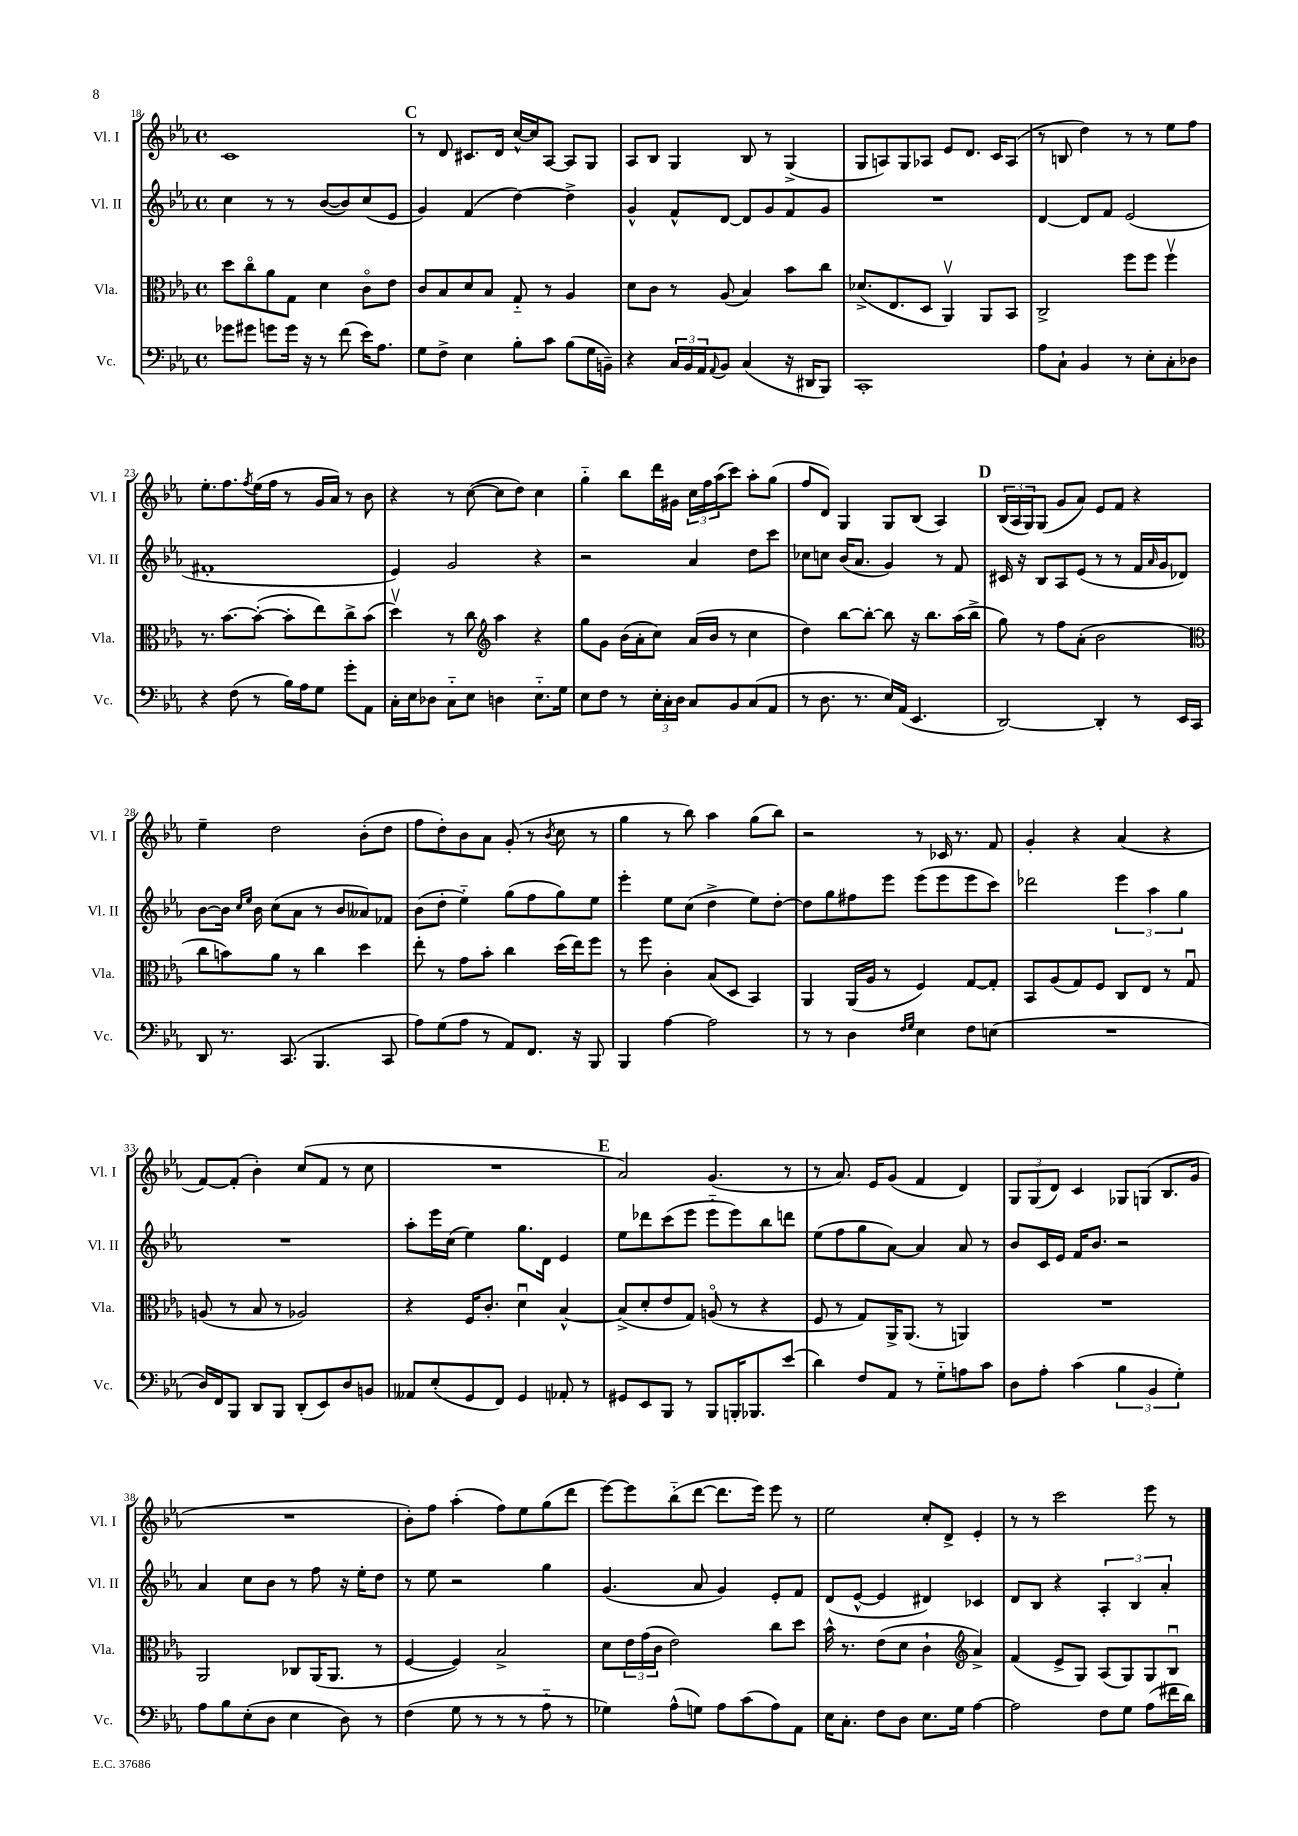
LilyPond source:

<<
\new StaffGroup <<
\new Staff = "s0" \with { instrumentName = "Vl. I" shortInstrumentName = "Vl. I" } {
    \clef treble \key ees \major \defaultTimeSignature \time 4/4
    c'1 |
    \mark \markup { \bold "C" } r8 d'8 cis'8. d'16 c''16~-^ c''16 aes8~ aes8 g8 |
    aes8 bes8 g4 bes8 r8 g4->( |
    g8 a8) g8 aes8 ees'8 d'8. c'16 aes8( |
    r8 b8 d''4) r8 r8 ees''8 f''8 |
    ees''8.-. f''8. \acciaccatura { f''8 } ees''16( f''16 r8 g'16 aes'16) r8 bes'8 |
    r4 r8 c''8~( c''8 d''8) c''4 |
    g''4-_ bes''8 d'''16 gis'16 \tuplet 3/2 { c''16 f''16 aes''16( } c'''8) aes''8-. g''8( |
    f''8 d'8) g4 g8 bes8( aes4) |
    \mark \markup { \bold "D" } \tuplet 3/2 { bes16( aes16 g16) } g8( g'8 aes'8) ees'8 f'8 r4 |
    ees''4-- d''2 bes'8-.( d''8 |
    f''8 d''8-.) bes'8 aes'8 g'8-.( r8 \acciaccatura { bes'8 } c''8 r8 |
    g''4 r8 bes''8) aes''4 g''8( bes''8) |
    r2 r8 ces'16 r8. f'8 |
    g'4-. r4 aes'4( r4 |
    f'8~) f'8-.( bes'4-.) c''8( f'8 r8 c''8 |
    R1 |
    \mark \markup { \bold "E" } aes'2) g'4.( r8 |
    r8 aes'8.) ees'16 g'8( f'4 d'4) |
    \tuplet 3/2 { g8 g8( d'8) } c'4 ges8 g8( bes8. g'16 |
    R1 |
    bes'8-.) f''8 aes''4-.( f''8) ees''8 g''8( d'''8 |
    ees'''8~) ees'''8 bes''8-_( d'''8~ d'''8. ees'''16) ees'''8 r8 |
    ees''2 c''8-. d'8-> ees'4-. |
    r8 r8 c'''2 ees'''8 r8 \bar "|." |
}
\new Staff = "s1" \with { instrumentName = "Vl. II" shortInstrumentName = "Vl. II" } {
    \clef treble \key ees \major \defaultTimeSignature \time 4/4
    c''4 r8 r8 bes'8~( bes'8) c''8( ees'8 |
    \mark \markup { \bold "C" } g'4) f'4( d''4~) d''4-> |
    g'4-^ f'8-^ d'8~ d'8 g'8 f'8 g'8 |
    R1 |
    d'4~ d'8 f'8 ees'2( |
    fis'1-. |
    ees'4) g'2 r4 |
    r2 aes'4 d''8 c'''8 |
    ces''8 c''8 bes'16( aes'8. g'4) r8 f'8 |
    \mark \markup { \bold "D" } cis'16 r16 bes8 aes8 ees'8( r8 r8 f'16 \grace { aes'16 } g'16 des'8) |
    bes'8~ bes'16 \grace { c''16 ees''16 } bes'16 c''8( aes'8 r8 bes'8 aeses'8) fes'8 |
    bes'8( d''8-. ees''4-_) g''8( f''8 g''8) ees''8 |
    ees'''4-. ees''8 c''8( d''4-> ees''8) d''8~-. |
    d''8 g''8 fis''8 ees'''8 ees'''8( ees'''8 ees'''8 c'''8) |
    des'''2 \tuplet 3/2 { ees'''4 aes''4 g''4 } |
    R1 |
    aes''8-. ees'''16 c''16( ees''4) g''8. d'16 ees'4 |
    \mark \markup { \bold "E" } ees''8 des'''8 c'''8( ees'''8 ees'''8-_ ees'''8) bes''8 d'''8 |
    ees''8( f''8 g''8 aes'8~) aes'4 aes'8 r8 |
    bes'8 c'16 ees'16 f'16 bes'8. r2 |
    aes'4 c''8 bes'8 r8 f''8 r16 ees''16-. d''8 |
    r8 ees''8 r2 g''4 |
    g'4.( aes'8 g'4) ees'8-. f'8 |
    d'8( ees'8~-^ ees'4 dis'4) ces'4 |
    d'8 bes8 r4 \tuplet 3/2 { aes4-. bes4 aes'4-. } \bar "|." |
}
\new Staff = "s2" \with { instrumentName = "Vla." shortInstrumentName = "Vla." } {
    \clef alto \key ees \major \defaultTimeSignature \time 4/4
    d''8 c''8\flageolet aes'8 g8 d'4 c'8\flageolet ees'8 |
    \mark \markup { \bold "C" } c'8 bes8 d'8 bes8 g8-_ r8 aes4 |
    d'8 c'8 r8 aes8( bes4) bes'8 c''8 |
    des'8.->( ees8. d8 aes,4\upbow) aes,8 bes,8 |
    c2-> f''8 f''8 f''4\upbow |
    r8. bes'8.~ bes'8~-.( bes'8-. ees''8) c''8-> bes'8( |
    d''4\upbow) r8 c''8 \clef treble aes''4 r4 |
    g''8 g'8 bes'16( aes'16-. c''8) aes'16( bes'16 r8 c''4 |
    d''4) bes''8~ bes''8~-. bes''8 r16 bes''8. aes''16( bes''16-> |
    \mark \markup { \bold "D" } g''8) r8 f''8 aes'8-.( bes'2 |
    \clef alto c''8 b'8) aes'8 r8 c''4 d''4 |
    ees''8-. r8 g'8 bes'8-. c''4 d''16( ees''16) f''8 |
    r8 f''8 c'4-. bes8( d8 bes,4) |
    aes,4 aes,16( aes16 r8 f4) g8~ g8-. |
    bes,8 aes8( g8) f8 c8 ees8 r8 g8\downbow |
    a8( r8 bes8 r8 aes2) |
    r4 f16 c'8.-. d'4\downbow bes4~-^ |
    \mark \markup { \bold "E" } bes8->( d'8-. ees'8 g8) a8\flageolet( r8 r4 |
    f8 r8 g8) aes,16-> aes,8.( r8 a,4) |
    R1 |
    aes,2 ces8 aes,16( aes,8. r8 |
    f4~ f4) bes2-> |
    d'8 \tuplet 3/2 { ees'16 g'16( c'16 } ees'2) c''8 d''8 |
    bes'16-^ r8. ees'8( d'8 c'4-! \clef treble aes'4->) |
    f'4( ees'8-> g8) aes8( g8) g8 bes8\downbow \bar "|." |
}
\new Staff = "s3" \with { instrumentName = "Vc." shortInstrumentName = "Vc." } {
    \clef bass \key ees \major \defaultTimeSignature \time 4/4
    ges'8 gis'8 g'8 g'16 r16 r8 f'8( ees'16) aes8. |
    \mark \markup { \bold "C" } g8 f8-> ees4 bes8-. c'8 bes8( g16 b,16--) |
    r4 \tuplet 3/2 { c16 bes,16 aes,16 } \appoggiatura { aes,8 } bes,8 c4( r16 dis,16 bes,,8) |
    c,1-. |
    aes8 c8-! bes,4 r8 ees8-. c8-. des8 |
    r4 f8( r8 bes16) aes16 g8 g'8-. aes,8 |
    c16-. ees16 des8 c8-_ ees8 d4 ees8.-_ g16 |
    ees8 f8 r8 \tuplet 3/2 { ees16-. c16-. d16 } c8 bes,8 c8( aes,8 |
    r8 d8. r8. ees16) aes,16( ees,4. |
    \mark \markup { \bold "D" } d,2~) d,4-. r8 ees,16 c,16 |
    d,8 r8. c,8.( bes,,4. c,8 |
    aes8) g8( aes8 r8 aes,8) f,8. r16 bes,,8 |
    bes,,4 aes4~ aes2 |
    r8 r8 d4 \grace { f16 g16 } ees4 f8 e8( |
    R1 |
    d16) f,16 bes,,8 d,8 bes,,8 d,8-.( ees,8) d8 b,8 |
    aeses,8 ees8-.( g,8 f,8) g,4 aes,8-. r8 |
    \mark \markup { \bold "E" } gis,8 ees,8 bes,,8 r8 bes,,8 b,,16-. bes,,8. ees'8( |
    d'4) f8 aes,8 r8 g8-_ a8 c'8 |
    d8 aes8-. c'4( \tuplet 3/2 { bes4 bes,4 g4-.) } |
    aes8 bes8 ees8-.( d8 ees4 d8) r8 |
    f4( g8 r8 r8 r8 aes8-_ r8 |
    ges4) aes8-^( g8) aes8 c'8( aes8) aes,8 |
    ees16 c8.-. f8 d8 ees8. g16 aes4~ |
    aes2 f8 g8 aes8( fis'16 d'16) \bar "|." |
}
>>
>>
\layout { \context { \Score currentBarNumber = #18 } }
